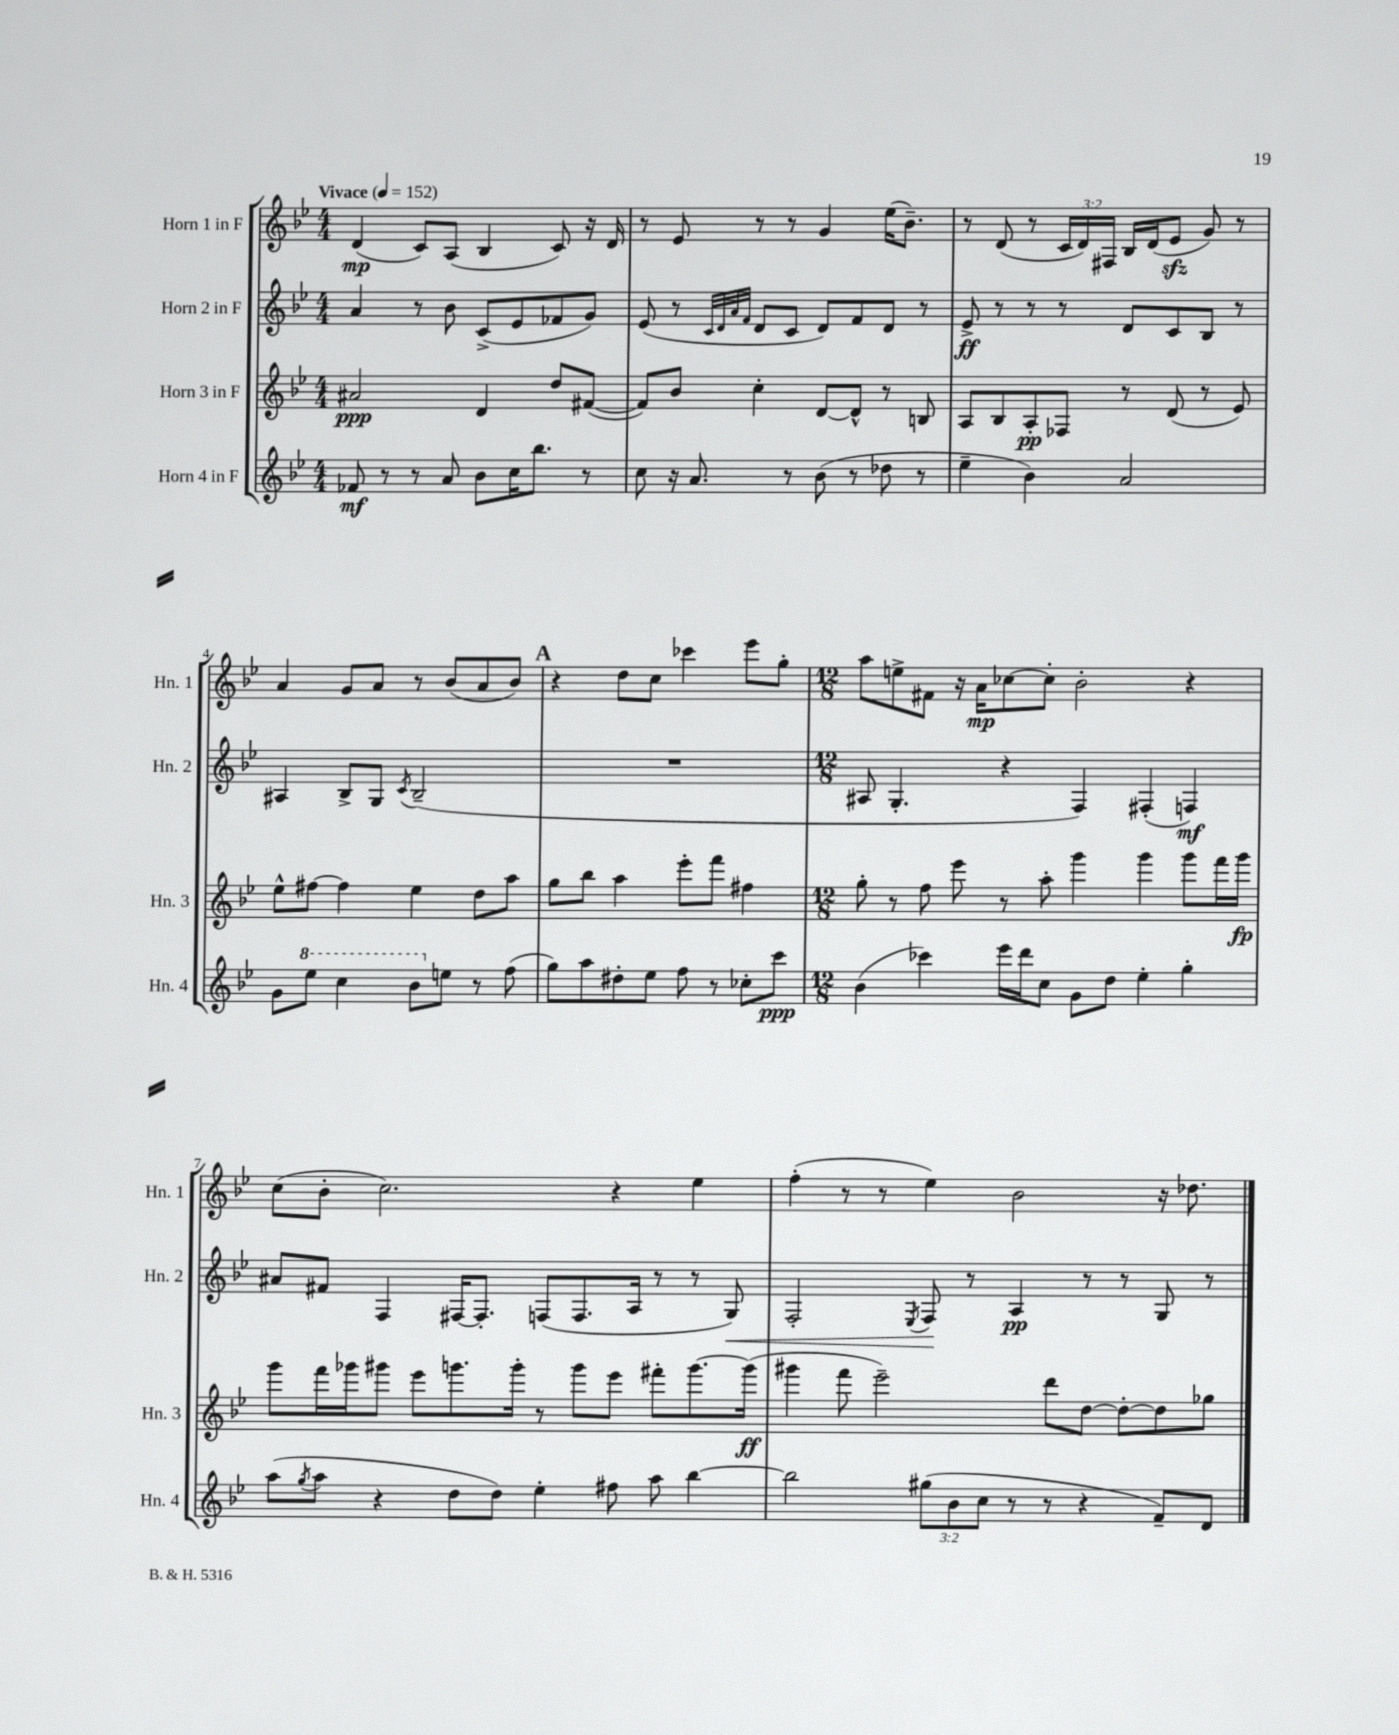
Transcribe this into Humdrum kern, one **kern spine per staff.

**kern	**dynam	**kern	**dynam	**kern	**dynam	**kern	**dynam
*part4	*part4	*part3	*part3	*part2	*part2	*part1	*part1
*staff4	*staff4	*staff3	*staff3	*staff2	*staff2	*staff1	*staff1
*I"Horn 4 in F	*	*I"Horn 3 in F	*	*I"Horn 2 in F	*	*I"Horn 1 in F	*
*I'Hn. 4	*	*I'Hn. 3	*	*I'Hn. 2	*	*I'Hn. 1	*
*clefG2	*	*clefG2	*	*clefG2	*	*clefG2	*
*k[b-e-]	*	*k[b-e-]	*	*k[b-e-]	*	*k[b-e-]	*
*M4/4	*	*M4/4	*	*M4/4	*	*M4/4	*
*MM152	*	*MM152	*	*MM152	*	*MM152	*
=1	=1	=1	=1	=1	=1	=1	=1
!	!	!	!	!	!	!LO:TX:a:B:t=Vivace	!
8f-X/	mf	2a#X/	ppp	4a/	.	(4d/	mp
8r	.	.	.	.	.	.	.
8r	.	.	.	8r	.	8c/L)	.
8a/	.	.	.	8b-\	.	(8A/J	.
8b-\L	.	4d/	.	(8c^/L	.	4B-/	.
16cc\K	.	.	.	8e-/	.	.	.
8.bb-\J	.	.	.	.	.	.	.
.	.	8dd/L	.	8f-X/	.	8c/)	.
8r	.	([8f#X/J	.	8g/J)	.	16r	.
.	.	.	.	.	.	16d/	.
=2	=2	=2	=2	=2	=2	=2	=2
8cc\	.	8f#/L])	.	(8e-/	.	8r	.
16r	.	8b-/J	.	8r	.	8e-/	.
8.a/	.	.	.	.	.	.	.
.	.	.	.	32qqc/LLL	.	.	.
.	.	.	.	32qqd/	.	.	.
.	.	.	.	32qqa/	.	.	.
.	.	.	.	32qqf/JJJ	.	.	.
.	.	4cc'\	.	8d/L	.	8r	.
8r	.	.	.	8c/J	.	8r	.
(8b-\	.	[8d/L	.	8d/L)	.	4g/	.
8r	.	8d^^/J]	.	8f/	.	.	.
8dd-X\	.	8r	.	8d/J	.	(16ee-\KL	.
.	.	.	.	.	.	8.b-~\J)	.
8r	.	8Bn/	.	8r	.	.	.
=3	=3	=3	=3	=3	=3	=3	=3
4ee-~\	.	8A/L	.	8e-^/	ff	8r	.
.	.	8B-/	.	8r	.	(8d/	.
4b-\)	.	8A'/	pp	8r	.	8r	.
.	.	8F-X/J	.	8r	.	24c/LL	.
.	.	.	.	.	.	24d/)	.
.	.	.	.	.	.	24F#X/JJ	.
2a/	.	8r	.	8d/L	.	16B-/LL	.
.	.	.	.	.	.	(16d/J	.
.	.	(8d/	.	8c/	.	8e-zz/J	.
.	.	8r	.	8B-/J	.	8g/)	.
.	.	8e-/)	.	8r	.	8r	.
!!LO:LB:g=z
=4	=4	=4	=4	=4	=4	=4	=4
8g\L	.	8ee-^^\L	.	4A#X/	.	4a/	.
*8va	*	*	*	*	*	*	*
8eee-\J	.	[8ff#X\J	.	.	.	.	.
4ccc\	.	4ff#\]	.	8B-^/L	.	8g/L	.
.	.	.	.	8G/J	.	8a/J	.
.	.	.	.	8qc/	.	.	.
8bb-\L	.	4ee-\	.	(2B-~/	.	8r	.
*X8va	*	*	*	*	*	*	*
8een\J	.	.	.	.	.	(8b-/L	.
8r	.	8dd\L	.	.	.	8a/	.
(8ff\	.	8aa\J	.	.	.	8b-/J)	.
!!LO:REH:place=s1:t=A
=5	=5	=5	=5	=5	=5	=5	=5
8gg\L)	.	8gg\L	.	1r	.	4r	.
8aa\	.	8bb-\J	.	.	.	.	.
8dd#X'\	.	4aa\	.	.	.	8dd\L	.
8ee-\J	.	.	.	.	.	8cc\J	.
8ff\	.	8eee-'\L	.	.	.	4ccc-X\	.
8r	.	8fff\J	.	.	.	.	.
8cc-X'\L	.	4ff#X\	.	.	.	8eee-\L	.
8ccc\J	ppp	.	.	.	.	8gg'\J	.
=6	=6	=6	=6	=6	=6	=6	=6
*M12/8	*	*M12/8	*	*M12/8	*	*M12/8	*
(4b-\	.	8gg'\	.	8A#X/	.	8aa\L	.
.	.	8r	.	4.G'/	.	8een^\	.
4ccc-X\)	.	8ff\	.	.	.	8f#X\J	.
.	.	8eee-\	.	.	.	16r	.
.	.	.	.	.	.	16a\KL	mp
16eee-\LL	.	8r	.	4r	.	[8cc-X\	.
16ddd\J	.	.	.	.	.	.	.
8cc\J	.	8aa'\	.	.	.	8cc-'\J]	.
8g\L	.	4ggg\	.	4F/)	.	2b-'\	.
8dd\J	.	.	.	.	.	.	.
4ee-'\	.	4ggg\	.	(4F#X'/	.	.	.
4gg'\	.	8ggg\L	.	4Fn/)	mf	4r	.
.	.	16fff\L	.	.	.	.	.
.	.	16ggg\JJ	fp	.	.	.	.
!!LO:LB:g=z
=7	=7	=7	=7	=7	=7	=7	=7
(8aa\L	.	8ggg\L	.	8a#X/L	.	(8cc\L	.
8qgg/	.	.	.	.	.	.	.
8aa\J	.	16fff\L	.	8f#X/J	.	8b-'\J	.
.	.	16ggg-X\J	.	.	.	.	.
4r	.	8ggg#X\J	.	4F/	.	2.cc\)	.
.	.	8eee-\L	.	.	.	.	.
8dd\L	.	8.gggn\	.	[16F#X/KL	.	.	.
.	.	.	.	8.F#'/J]	.	.	.
8dd\J)	.	.	.	.	.	.	.
.	.	16ggg'\Jk	.	.	.	.	.
4ee-'\	.	8r	.	(8Fn/L	.	.	.
.	.	8ggg\L	.	8.F/	.	.	.
8ff#X\	.	8eee-\J	.	.	.	4r	.
.	.	.	.	16A/Jk	.	.	.
8aa\	.	8fff#X'\L	.	8r	.	.	.
[4bb-\	.	[8.ggg\	.	8r	.	4ee-\	.
!	!	!	!	!	!LO:HP:b	!	!
.	.	.	.	8G/)	<	.	.
.	.	(16ggg\Jk]	ff	.	.	.	.
=8	=8	=8	=8	=8	=8	=8	=8
2bb-\]	.	4ggg#X\	.	2F'/	.	(4ff'\	.
.	.	8fff\	.	.	.	8r	.
.	.	2eee-~\)	.	.	.	8r	.
.	.	.	.	8qE-/	.	.	.
(12gg#X\L	.	.	.	8F/	.	4ee-\)	.
12b-\	.	.	.	.	.	.	.
.	.	.	.	8r	[	.	.
12cc\J	.	.	.	.	.	.	.
8r	.	.	.	4A/	pp	2b-\	.
8r	.	8ddd\L	.	.	.	.	.
4r	.	[8dd\J	.	8r	.	.	.
.	.	8dd'\L_	.	8r	.	.	.
8f~/L)	.	8dd\]	.	8G/	.	16r	.
.	.	.	.	.	.	8.dd-X\	.
8d/J	.	8gg-X\J	.	8r	.	.	.
==	==	==	==	==	==	==	==
*-	*-	*-	*-	*-	*-	*-	*-
